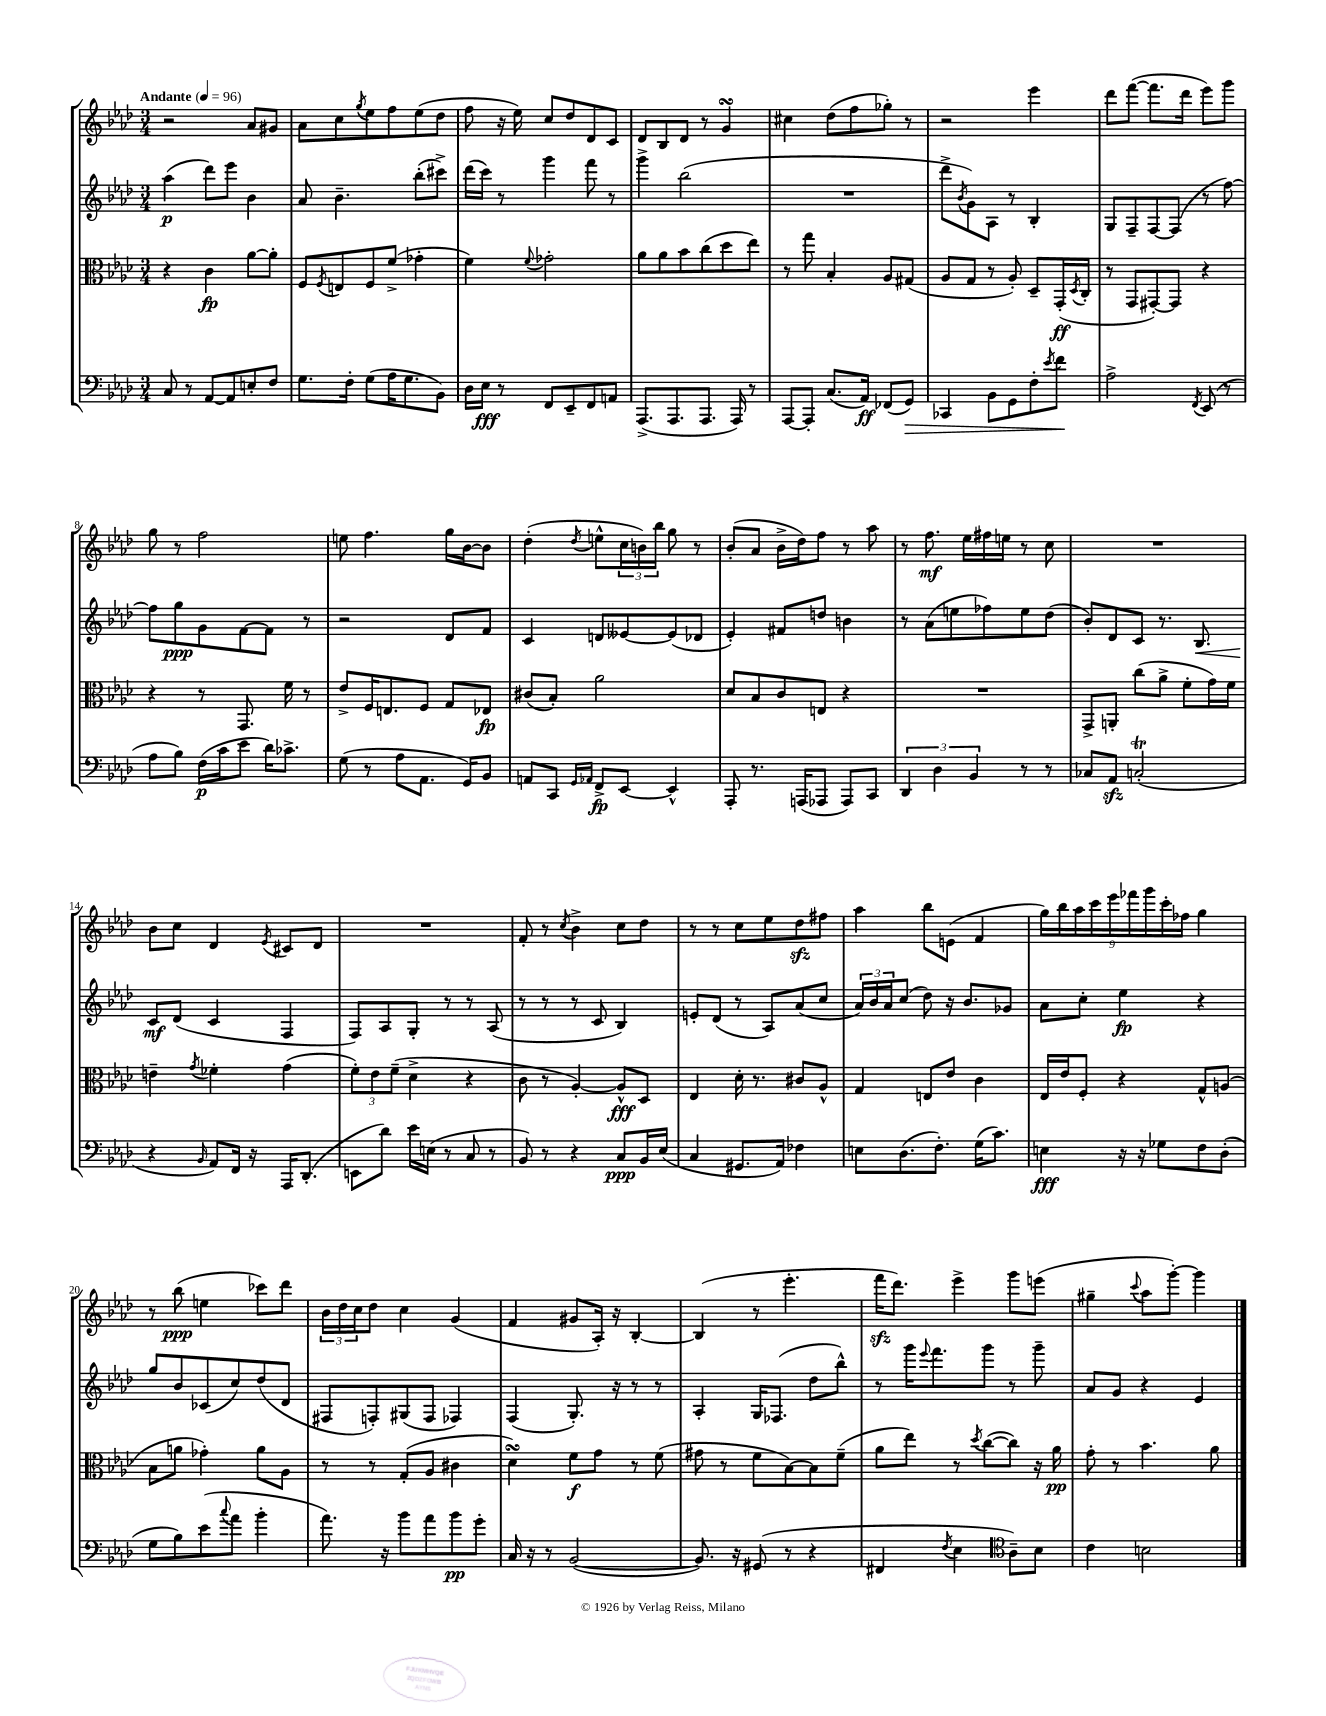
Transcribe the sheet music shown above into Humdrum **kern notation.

**kern	**kern	**kern	**kern
*staff4	*staff3	*staff2	*staff1
*clefF4	*clefC3	*clefG2	*clefG2
*k[b-e-a-d-]	*k[b-e-a-d-]	*k[b-e-a-d-]	*k[b-e-a-d-]
*M3/4	*M3/4	*M3/4	*M3/4
*MM96	*MM96	*MM96	*MM96
8C	4r	(4aa-	2r
8r	.	.	.
[8AA-	4c	8ddd-)	.
8AA-]	.	8eee-	.
8E'	[8a-	4b-	8a-
8F	8a-']	.	8g#
=	=	=	=
8.G	8F	8a-	8a-
.	8qF	.	.
.	8E	4.b-~	8cc
16F'	.	.	.
.	.	.	8qgg
(8G	8F	.	8ee-
16A-	(8f^	.	8ff
8.G	.	.	.
.	4g-'	(8bb-'	(8ee-
8BB-)	.	8ccc#^)	8dd-
=	=	=	=
16D-	4f)	(16ddd-	8ff
16E-	.	16ccc)	.
8r	.	8r	16r
.	.	.	16ee-)
.	8qqf	.	.
8FF	2g-'	4ggg	8cc
8EE-~	.	.	8dd-
8FF	.	8fff	8d-
8AA	.	8r	8c
=	=	=	=
(8.AAA-^	8a-	4ggg^	8d-
.	8a-	.	8B-
8.AAA-	.	.	.
.	8b-	(2bb-	8d-
8.AAA-	(8cc	.	8r
.	8dd-	.	4g
16AAA-)	.	.	.
8r	8ee-)	.	.
=	=	=	=
[8AAA-	8r	2.r	4cc#
8AAA-']	8gg	.	.
(8.C	4B-'	.	(8dd-
.	.	.	8ff
16AA-)	.	.	.
(8FF-	8A-	.	8gg-')
8GG)	(8G#	.	8r
=	=	=	=
4CC-	8A-	8ddd-^	2r
.	.	8qb-	.
.	8G	8g)	.
8BB-	8r	8A-	.
8GG	8A-')	8r	.
8F'	8D-~	4B-'	4eee-
8qe-	.	.	.
8f	(16GG'	.	.
.	8qD-	.	.
.	16C'	.	.
=	=	=	=
2A-^	8r	8G	8ddd-
.	8GG	8F~	([8fff
.	[8GG#')	[8F	8.fff]
.	8GG#]	(8F]	.
.	.	.	16ddd-
8qFF	.	.	.
(8EE-	4r	8r	8eee-)
8r	.	[8ff)	8ggg
=	=	=	=
8A-	4r	8ff]	8gg
8B-)	.	8gg	8r
(16F	8r	8g	2ff
16c	.	.	.
8e-	8.GG	[8f	.
16d-)	.	8f]	.
8.c-^	16f	.	.
.	8r	8r	.
=	=	=	=
(8G	8e-^	2r	8ee
8r	16F	.	4.ff
.	8.E	.	.
8A-	.	.	.
8.AA-	8F	.	.
.	8G	8d-	16gg
16GG)	.	.	[16b-
8BB-	8E-	8f	8b-]
=	=	=	=
8AA	(8c#	4c	(4dd-'
8CC	8B-')	.	.
16qqGG	.	.	.
16qqAA-	.	.	8qdd-
8FF^	2a-	8d	8ee^^
[8EE-	.	[8e--	24cc
.	.	.	24b)
.	.	.	24bb-
4EE-^^]	.	(8e--]	8gg
.	.	8d-	8r
=	=	=	=
8AAA-'	8d-	4e-')	(8b-'
8.r	8B-	.	8a-
.	8c	8f#	16b-^
(16AAA	.	.	16dd-)
8AAA-	8E	8dd	8ff
8AAA-)	4r	4b	8r
8CC	.	.	8aa-
=	=	=	=
6DD-	2.r	8r	8r
.	.	(8a-	8.ff
6D-	.	.	.
.	.	8ee	.
.	.	.	16ee-
6BB-	.	.	.
.	.	8ff-)	16ff#
.	.	.	16ee
8r	.	8ee	8r
8r	.	(8dd-	8cc
=	=	=	=
8C-	8GG^	8b-')	2.r
8AA-	8AA'	8d-	.
(2C'	(8cc	8c	.
.	8a-^	8.r	.
.	8f'	.	.
.	.	8.B-	.
.	16g)	.	.
.	16f	.	.
=	=	=	=
4r	4e~	8c	8b-
.	.	(8d-	8cc
16qqBB-	8qg	.	.
8AA-)	4f-'	4c	4d-
16FF	.	.	.
16r	.	.	.
.	.	.	8qe-
16AAA-	(4g	4F	8c#
(8.DD-'	.	.	.
.	.	.	8d-
=	=	=	=
8EE	12f')	8F)	2.r
.	12e-	.	.
8d-)	.	8A-	.
.	(12f~	.	.
16e-	4d-^	8G'	.
(16E	.	.	.
8r	.	8r	.
8C	4r	8r	.
8r	.	(8A-	.
=	=	=	=
8BB-)	8c	8r	8f'
8r	8r	8r	8r
.	.	.	8qcc
4r	[4A-')	8r	4b-^
.	.	8c	.
8C	8A-^^]	4B-)	8cc
16BB-	8D-	.	8dd-
(16E-	.	.	.
=	=	=	=
4C	4E-	8e'	8r
.	.	(8d-	8r
8.GG#	16d-'	8r	8cc
.	8.r	.	.
.	.	8A-)	8ee-
16AA-)	.	.	.
4F-	8c#	(8a-	8dd-
.	8A-^^	8cc	8ff#
=	=	=	=
8E	4G	24a-)	4aa-
.	.	24b-	.
.	.	24a-	.
(8.D-	.	(8cc	.
.	8E	8dd-)	8bb-
8.F')	.	.	.
.	8e-	16r	(8e
.	.	8.b-	.
(16G	4c	.	4f
8.c)	.	.	.
.	.	8g-	.
=	=	=	=
4E	16E-	8a-	18gg)
.	.	.	18bb-
.	16e-	.	.
.	.	.	18aa-
.	8F'	8cc'	.
.	.	.	18ccc
.	.	.	18eee-
16r	4r	4ee-	.
.	.	.	18fff-
16r	.	.	.
.	.	.	18ggg
8G-	.	.	.
.	.	.	18ccc'
.	.	.	18ff-
8F	8G^^	4r	4gg
(8D-'	(8A	.	.
=	=	=	=
8G	8B-	8gg	8r
8B-)	8a	8b-	(8bb-
(8e-	4g-')	(8c-	4ee
8qqcc	.	.	.
8a-	.	8cc)	.
4b-'	8a	(8dd-	8ccc-)
.	8A-	8d-	8ddd-
=	=	=	=
8.a-)	8r	8F#	24b-
.	.	.	24dd-
.	.	.	24cc
.	8r	8F')	8dd-
16r	.	.	.
8b-	(8G'	(8G#	4cc
8a-	8A-	8F	.
8b-	4c#	4F-)	(4g
8g'	.	.	.
=	=	=	=
16C	4d-)	(4F	4f
16r	.	.	.
8r	.	.	.
([2BB-	8f	8.G')	8g#
.	8g	.	16A-')
.	.	16r	16r
.	8r	8r	[4B-'
.	(8f	8r	.
=	=	=	=
8.BB-])	8g#	4A-'	(4B-]
.	8r	.	.
16r	.	.	.
(8GG#	8f	16G	8r
.	.	(8.F-	.
8r	[8B-)	.	4.eee-'
4r	8B-]	8dd-	.
.	(8f~	8bb-^^)	.
=	=	=	=
4FF#	8a-	8r	16fff
.	.	.	8.ddd-)
.	8ee-)	16ggg	.
.	.	8qqeee-	.
.	.	8.fff	.
8qF	.	.	.
4E-	8r	.	4eee-^
.	8qdd-	.	.
.	([8cc	8ggg	.
*clefC4	*	*	*
8A-~)	8cc])	8r	8ggg
8B-	16r	8ggg~	(8eee
.	16a-	.	.
=	=	=	=
4c	8g'	8a-	4gg#~
.	8r	8g	.
.	.	.	8qqccc
2B	4.b-	4r	8aa-
.	.	.	[8ggg')
.	.	4e-	4ggg]
.	8a-	.	.
==	==	==	==
*-	*-	*-	*-
